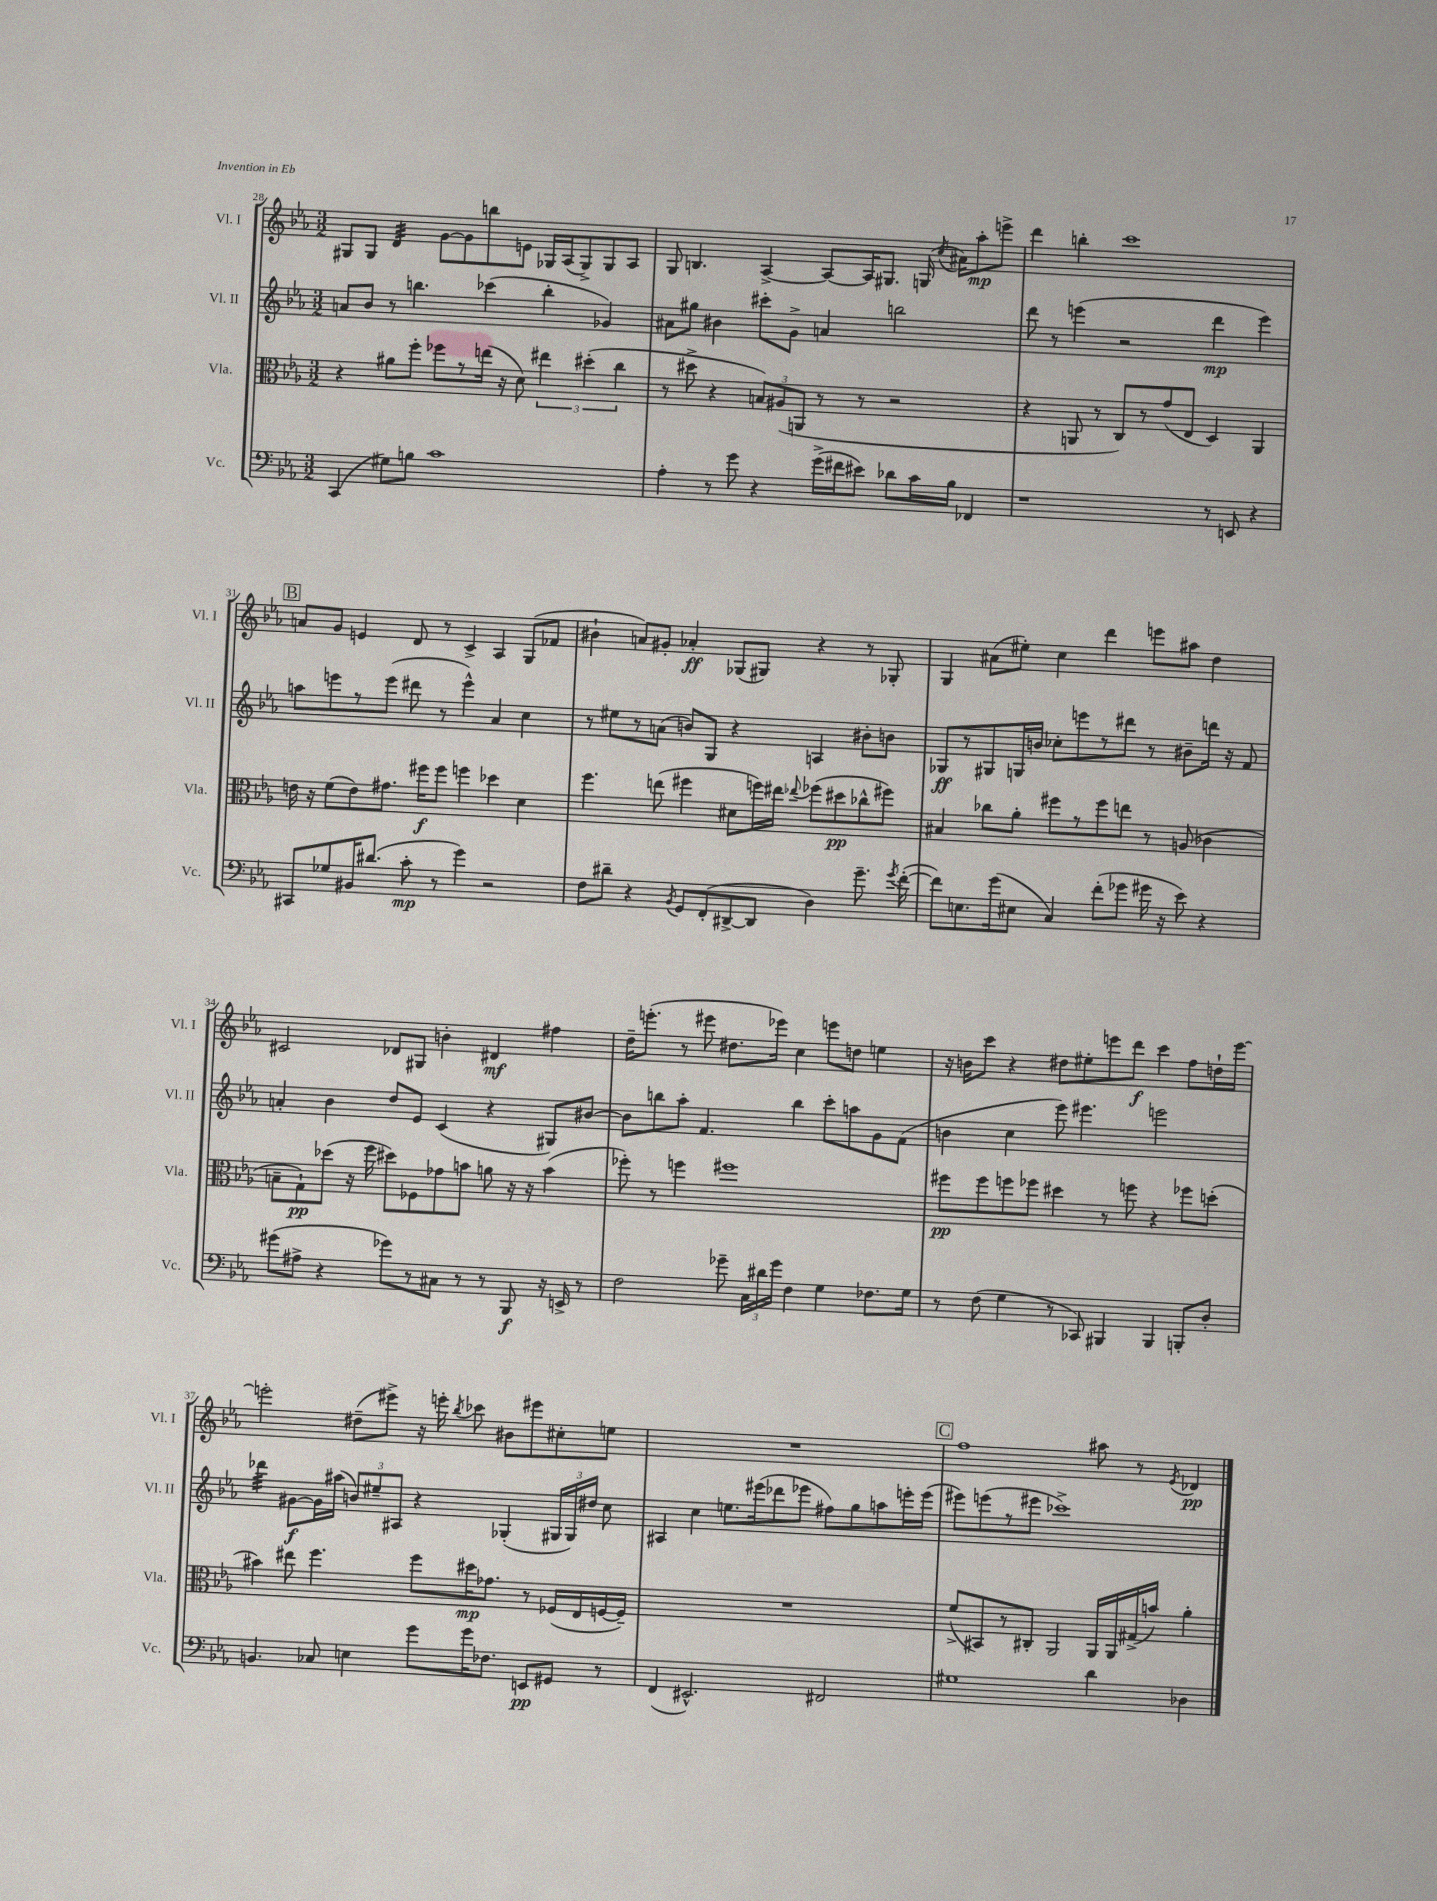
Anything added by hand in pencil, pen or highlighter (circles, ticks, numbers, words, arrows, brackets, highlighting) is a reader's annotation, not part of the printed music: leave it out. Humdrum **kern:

**kern	**kern	**kern	**kern
*staff4	*staff3	*staff2	*staff1
*clefF4	*clefC3	*clefG2	*clefG2
*k[b-e-a-]	*k[b-e-a-]	*k[b-e-a-]	*k[b-e-a-]
*M3/2	*M3/2	*M3/2	*M3/2
(4CC	4r	8a	8G#
.	.	8b-	8G#
8G#)	8a#	8r	4d
8B	8ff'	4.bb	.
1c	8ff-	.	[8g
.	8r	.	8g]
.	(16ee	(4ccc-	8bb
.	16r	.	.
.	8d)	.	8e
.	6ee#	4bb'	16G-
.	.	.	(16A-
.	.	.	8G-^)
.	(6dd#'	.	.
.	.	4g-)	8G-
.	6cc	.	.
.	.	.	8A-
=	=	=	=
4A-'	8r	8a#	8G
.	8dd#^	8gg#	4.B
8r	4r	4b#	.
8g	.	.	.
4r	12B)	8ccc#'	[4A-^
.	(12A#	.	.
.	.	8g^	.
.	12AA	.	.
(16g^	8r	4a	8A-_
16f#	.	.	.
8e#)	8r	.	16A-]
.	.	.	8.G#
8d-	2r	2bb	.
16c	.	.	(16G
.	.	.	8qcc
16B-	.	.	16a#)
4FF-	.	.	8aa-'
.	.	.	8eee^
=	=	=	=
1r	4r	8ddd	4ddd
.	.	8r	.
.	8AA	(4eee	4bb'
.	8r	.	.
.	8C)	2r	1ccc
.	8r	.	.
.	(8g	.	.
.	8E-	.	.
8r	4D)	4ddd	.
8EE	.	.	.
4r	4AA	4eee)	.
=	=	=	=
8CC#	16e	8aa	8a
.	16r	.	.
8G-	(8f	8eee	8g
16BB#	8e)	8r	4e
(8.d#	.	.	.
.	8.g#	(8eee	.
8c'	.	8ddd#	8d
.	16ff#	.	.
8r	8ff#	8r	8r
4g)	4ff	4eee^^)	4c^
2r	4dd-	4a-	4A-
.	4d	4cc	(8G
.	.	.	8f-
=	=	=	=
8F	4.ff	8r	4b#`
8d#~	.	8ee#	.
4r	.	8r	8a)
.	(8ee	(8a	8g#'
8qBB-	.	.	.
8GG	4ff#	8b)	4a-'
(8FF'	.	8G	.
[8DD#^	8d#	4r	(8G-
8DD#]	16ff)	.	8G#)
.	16ee#	.	.
.	8qqee-	.	.
4D)	(8ff-	4A	4r
.	8dd#	.	.
8.g~	8cc-^^	8b#'	8r
.	8ff#)	8b	8G-'
8qg	.	.	.
([16f'	.	.	.
=	=	=	=
8f])	4B#	8G-	4G
8.E	.	8r	.
.	8cc-	8G#	(8a#
(16g	.	.	.
8E#	8a-'	16G	8ee#')
.	.	16b	.
4C)	8ff#	8cc-'	4cc
.	8r	8eee	.
(8f'	8ff#	8r	4ddd
8g-	8ee	8ddd#	.
16g#	8r	8r	8eee
16r	.	.	.
8e-)	(8A	8b#~	8aa#
4r	4c-	16ddd	4dd
.	.	16r	.
.	.	8f	.
=	=	=	=
(8g#	8B~	4a'	2c#
8A#^	8G`)	.	.
4r	(8dd-	4b-	.
.	16r	.	.
.	16ff	.	.
8g-)	8dd#)	8dd	8d-
8r	8F-	8e-	8G#
8C#	8g-	(4c	4b'
8r	8b	.	.
8r	8a	4r	4d#
8BBB-	16r	.	.
.	16r	.	.
16r	(4b	8G#)	4ff#
16EE^	.	.	.
8r	.	[8b#	.
=	=	=	=
2F	8ff-')	8b#]	16dd~
.	.	.	(8.eee'
.	8r	8bb	.
.	4ff	8aa-'	8r
.	.	4.f	8eee#
8g-~	1ff#	.	8.dd#
24C	.	.	.
24d#	.	.	.
.	.	.	16eee-)
24g-	.	.	.
4F	.	4bb	4cc
4G	.	8ccc'	8eee
.	.	8aa	8dd
8.F-	.	8g	4ee
.	.	(8f	.
16G	.	.	.
=	=	=	=
8r	8ff#	4b	16r
.	.	.	16b
(8F	8ff#	.	8ccc
4G	8ff	4cc	4r
.	8ff-	.	.
8r	4dd#	8eee-)	8dd#
8CC-)	.	4.eee#	8ee#'
4BBB#	8r	.	8eee
.	8ff	.	8ddd
4BBB#	4r	2eee	4ccc
8BBB'	8ff-	.	8ff
8D'	(8dd'	.	16dd`
.	.	.	[16eee
=	=	=	=
4.BB	4b#)	4ddd-	2eee']
.	8ee#	[8g#	.
8C-	4.ff	16g#]	.
.	.	(16aa#	.
4E	.	12b)	(8dd#~
.	.	12ee#~	.
.	.	.	8eee#^)
.	.	12A#	.
8g	8ff	4r	16r
.	.	.	16eee'
.	.	.	8qbb-
16g	16dd#	.	8ccc-
8.F-	8.g-	.	.
.	.	(4G-'	8b#
8EE	8r	.	8eee#
8GG#	(16F-	24G#	8cc#'
.	.	24G#)	.
.	16E-	.	.
.	.	24dd#	.
8r	[16F	8cc	8ee
.	16F~])	.	.
=	=	=	=
(4FF	1.r	4A#	1.r
2.EE#^^)	.	4cc	.
.	.	8.ee	.
.	.	(16eee#	.
.	.	8ddd-	.
.	.	8eee-	.
2FF#	.	8ff#)	.
.	.	8gg	.
.	.	8aa	.
.	.	16eee'	.
.	.	(16eee	.
=	=	=	=
1G#	(8f^	8eee#)	1ff
.	8BB#)	(8eee	.
.	8r	8r	.
.	8C#'	8eee#	.
.	2AA-	1ccc-^)	.
4d	16AA-	.	8aa#
.	16AA-	.	.
.	(16G#^	.	8r
.	16b)	.	.
.	.	.	8qe-
4D-	4a-'	.	4d-
==	==	==	==
*-	*-	*-	*-
